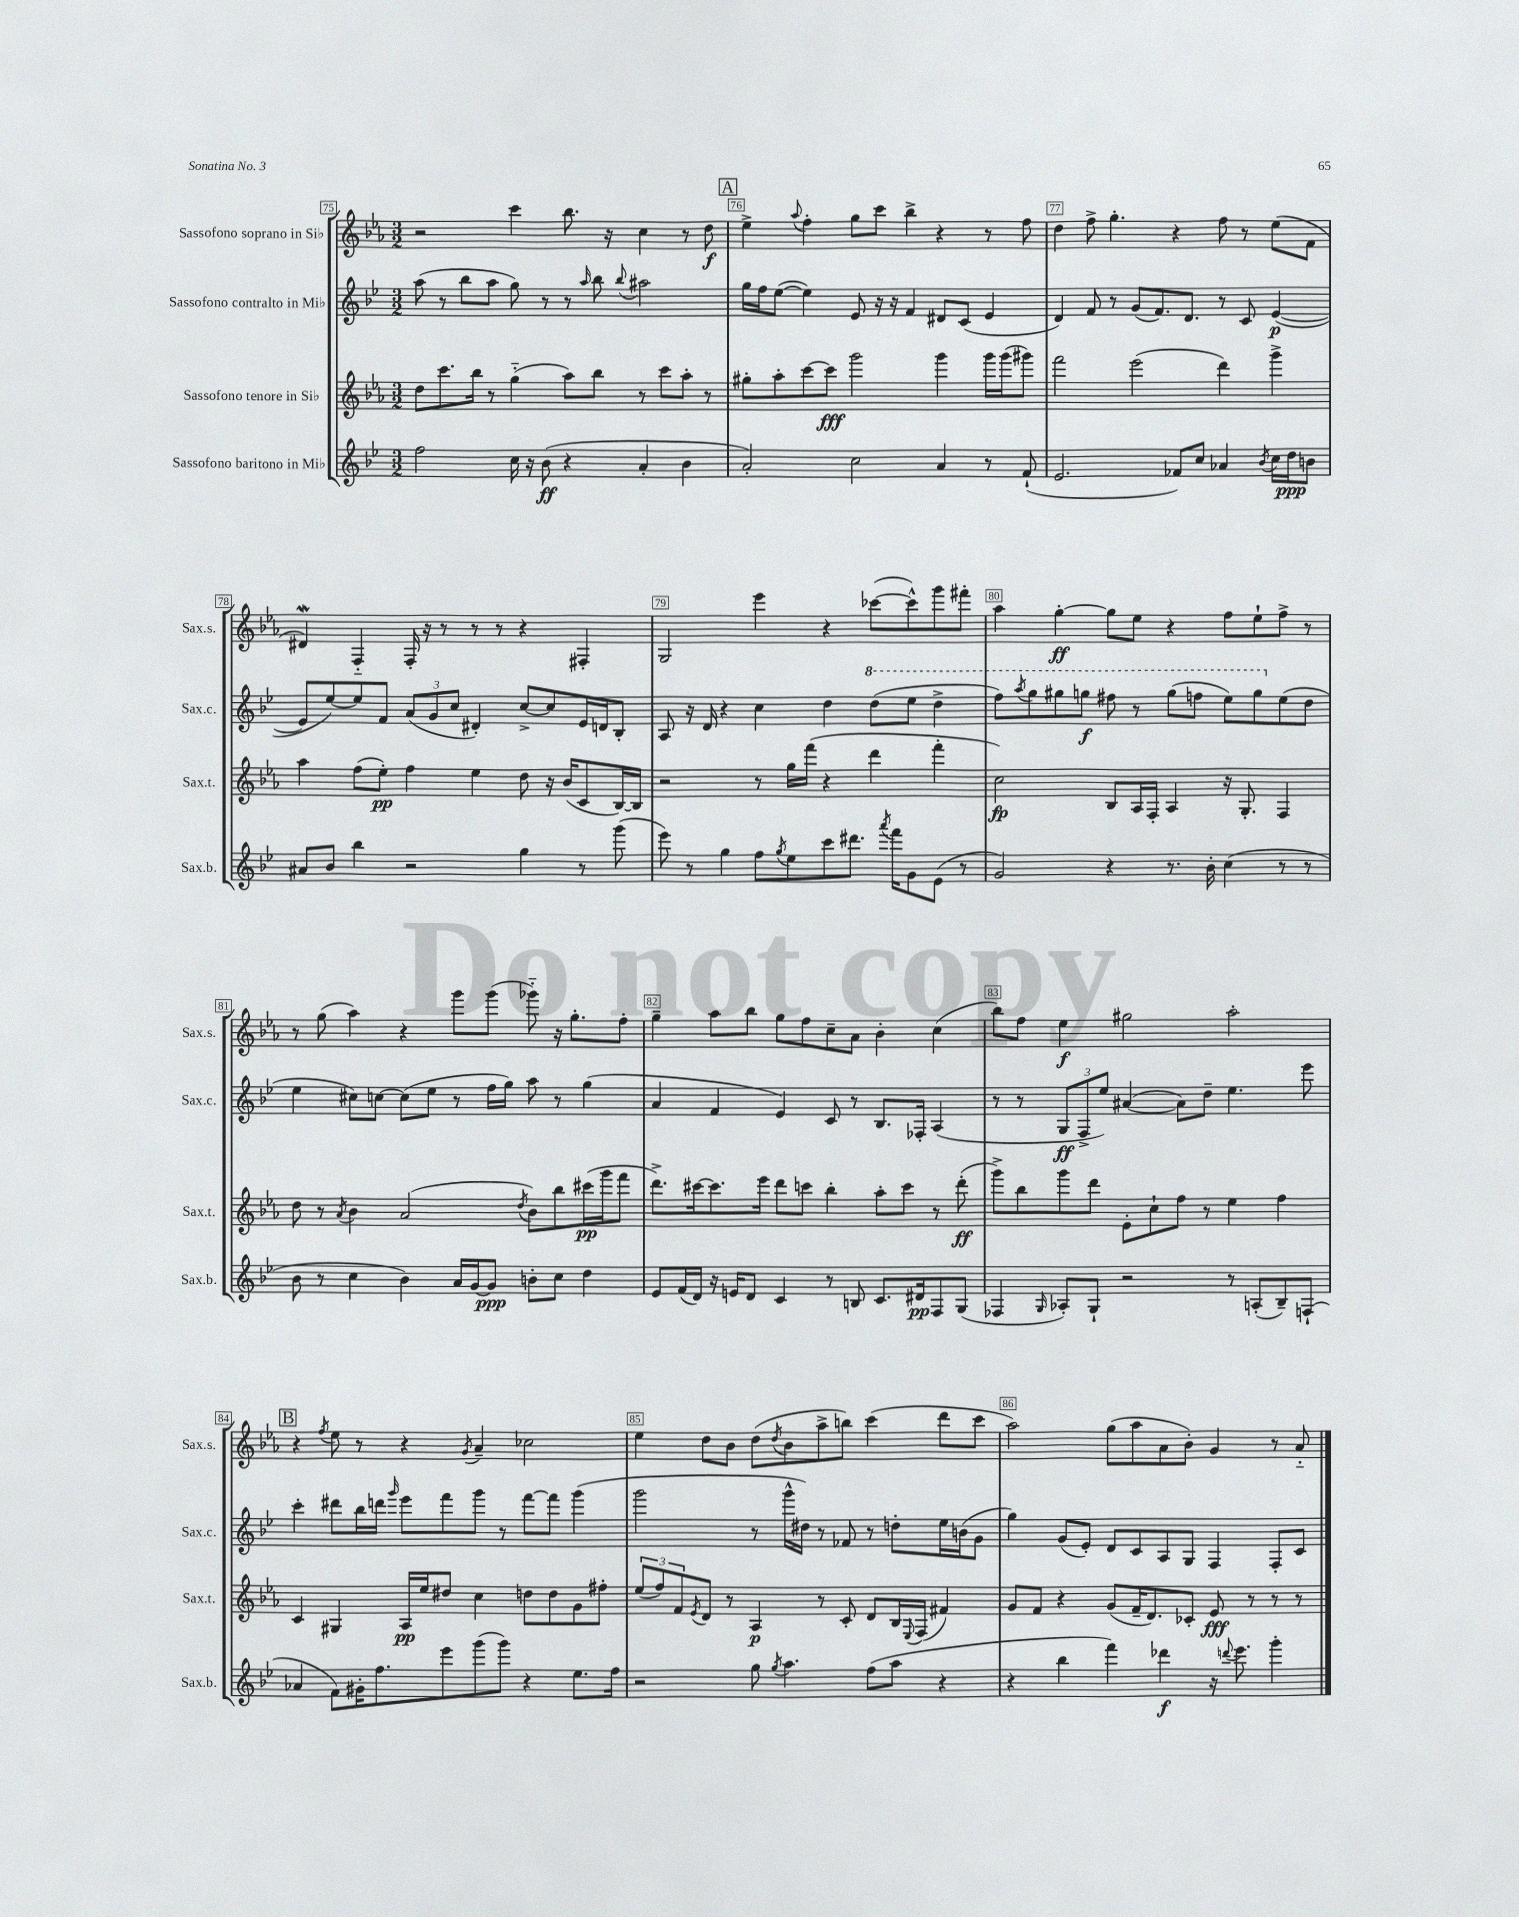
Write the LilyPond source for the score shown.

<<
\new StaffGroup <<
\new Staff = "s0" \with { instrumentName = "Sassofono soprano in Sib" shortInstrumentName = "Sax.s." } {
    \clef treble \key ees \major \numericTimeSignature \time 3/2
    r2 c'''4 bes''8. r16 c''4 r8 d''8\f |
    \mark \markup { \box "A" } ees''4-> \appoggiatura { aes''8 } f''4-. g''8 c'''8 bes''4-> r4 r8 f''8 |
    d''4 f''8-> g''4.-. r4 f''8 r8 ees''8( f'8 |
    dis'4\mordent) f4-_ f16-. r16 r8 r8 r8 r4 fis4-. |
    g2 ees'''4 r4 ces'''8~( ces'''8-^) g'''8 fis'''8-. |
    aes''4 g''4~-.\ff g''8 ees''8 r4 f''8 ees''8-! f''8-> r8 |
    r8 g''8( aes''4) r4 g'''8 g'''8( ges'''8-_) r16 g''8.-. f''8-. |
    g''4-- aes''8 bes''8 g''8 f''8 c''8-- aes'8 bes'4-. c''4( |
    bes''8) f''8 ees''4\f gis''2 aes''2-. |
    \mark \markup { \box "B" } r4 \acciaccatura { f''8 } ees''8 r8 r4 \acciaccatura { g'8 } aes'4-- ces''2 |
    ees''4 d''8 bes'8 d''8( \acciaccatura { d''8 } bes'8 aes''8-> b''8) c'''4( d'''8 c'''8 |
    aes''2) g''8( aes''8 aes'8 bes'8-.) g'4 r8 aes'8-_ \bar "|." |
}
\new Staff = "s1" \with { instrumentName = "Sassofono contralto in Mib" shortInstrumentName = "Sax.c." } {
    \clef treble \key bes \major \numericTimeSignature \time 3/2
    a''8( r8 bes''8 a''8 g''8) r8 r8 \grace { a''16 } bes''8 \appoggiatura { bes''8 } ais''2 |
    \mark \markup { \box "A" } g''16 f''16 ees''8~( ees''4) ees'8 r16 r16 f'4 dis'8 c'8( ees'4 |
    d'4) f'8 r8 g'8( f'8.) d'8. r8 c'8 ees'4~\p( |
    ees'8 ees''8~) ees''8 f'8 \tuplet 3/2 { a'8( g'8 c''8 } dis'4-.) c''8~-> c''8 ees'16 d'16 bes8-. |
    a8 r16 d'16 r4 c''4 d''4 \ottava #1 d'''8( ees'''8 d'''4-> |
    f'''8) \acciaccatura { a'''8 } g'''8 gis'''8 g'''8\f fis'''8 r8 g'''8( f'''8 ees'''8) g'''8 \ottava #0 ees''8( d''8 |
    ees''4 cis''8) c''8~ c''8( ees''8 r8 f''16 g''16) a''8 r8 g''4( |
    a'4 f'4 ees'4) c'8 r8 bes8. fes16-. a4( |
    r8 r8 \tuplet 3/2 { g8\ff f8-> ees''8) } ais'4~( ais'8) d''8-- ees''4. ees'''8 |
    \mark \markup { \box "B" } c'''4-. dis'''8 bes''16 d'''16 \grace { g'''16 } ees'''8 f'''8 g'''8 r8 f'''8~ f'''8 g'''4( |
    g'''2 r8 g'''16-^ dis''16) r8 fes'8 r8 d''8-. ees''16 b'16( g'8 |
    g''4) g'8( ees'8-.) d'8 c'8 a8 g8 f4 f8-. c'8 \bar "|." |
}
\new Staff = "s2" \with { instrumentName = "Sassofono tenore in Sib" shortInstrumentName = "Sax.t." } {
    \clef treble \key ees \major \numericTimeSignature \time 3/2
    d''8 c'''8. bes''16 r8 g''4-_( aes''8) bes''8 r8 c'''8 aes''8-. r8 |
    \mark \markup { \box "A" } gis''8-. aes''8-. c'''8~ c'''8\fff g'''2 g'''4 g'''16 g'''16( gis'''8) |
    f'''2 ees'''2( d'''4) g'''4-> |
    aes''4 f''8( ees''8-.\pp) f''4 ees''4 d''8 r16 bes'16( c'8 bes16~) bes16 |
    r2 r8 g''16 f'''16( r4 d'''4 f'''4-. |
    c''2\fp) bes8 aes16 f16-. aes4 r16 g8.-. f4 |
    d''8 r8 \acciaccatura { aes'8 } bes'4 aes'2( \acciaccatura { d''8 } bes'8) bes''8 cis'''16\pp( g'''16 f'''8 |
    d'''8.->) cis'''16~ cis'''8. ees'''16 d'''8 c'''8 bes''4-. aes''8-. c'''8 r8 d'''8-.\ff( |
    g'''8->) bes''8 g'''8 d'''8 ees'8-. c''8-! f''8 r8 ees''4 f''4 |
    \mark \markup { \box "B" } c'4 gis4 aes16\pp ees''16 dis''8 c''4 d''8 d''8 g'8 fis''8-. |
    \tuplet 3/2 { ees''8( f''8) f'8 } \acciaccatura { ees'8 } d'8 r8 aes4\p r8 c'8-. d'8 bes16 \appoggiatura { ees8 } f16( fis'4) |
    g'8 f'8 r4 g'8( f'16-- d'8.) ces'8-. ees'8\fff r8 r8 r8 \bar "|." |
}
\new Staff = "s3" \with { instrumentName = "Sassofono baritono in Mib" shortInstrumentName = "Sax.b." } {
    \clef treble \key bes \major \numericTimeSignature \time 3/2
    f''2 c''16 r16 bes'8\ff( r4 a'4-. bes'4 |
    \mark \markup { \box "A" } a'2-.) c''2 a'4 r8 f'8-!( |
    ees'2. fes'8) c''8 aes'4 \acciaccatura { bes'8 } c''16 d''16\ppp b'8 |
    ais'8 bes'8 bes''4 r2 g''4 r8 g'''8( |
    ees'''8) r8 g''4 f''8 \acciaccatura { g''8 } ees''8 c'''8 dis'''8. \acciaccatura { a'''8 } f'''16 g'8 ees'8( r8 |
    g'2) r4 r8. bes'16-. c''4( r8 r8 |
    bes'8 r8 c''4 bes'4) a'16 g'16~ g'8\ppp b'8-. c''8 d''4 |
    ees'8 f'16( d'16) r16 e'16 d'8 c'4 r8 b8 c'8. dis'16\pp f8 g8( |
    fes4 \grace { g16 } aes8-.) g8-! r2 r8 a8-.( bes8--) f8-!( |
    \mark \markup { \box "B" } aes'4 f'8) gis'16-. f''8. ees'''8 g'''8( g'''8) r4 ees''8. f''16 |
    r2 g''8 \acciaccatura { g''8 } a''4. f''8( a''8 r4 |
    r4 bes''4 f'''4) des'''4\f r16 \appoggiatura { d'''8 } ees'''8. g'''4-. \bar "|." |
}
>>
>>
\layout { \context { \Score currentBarNumber = #75 \override BarNumber.break-visibility = ##(#f #t #t) barNumberVisibility = #all-bar-numbers-visible \override BarNumber.stencil = #(make-stencil-boxer 0.1 0.3 ly:text-interface::print) } }
